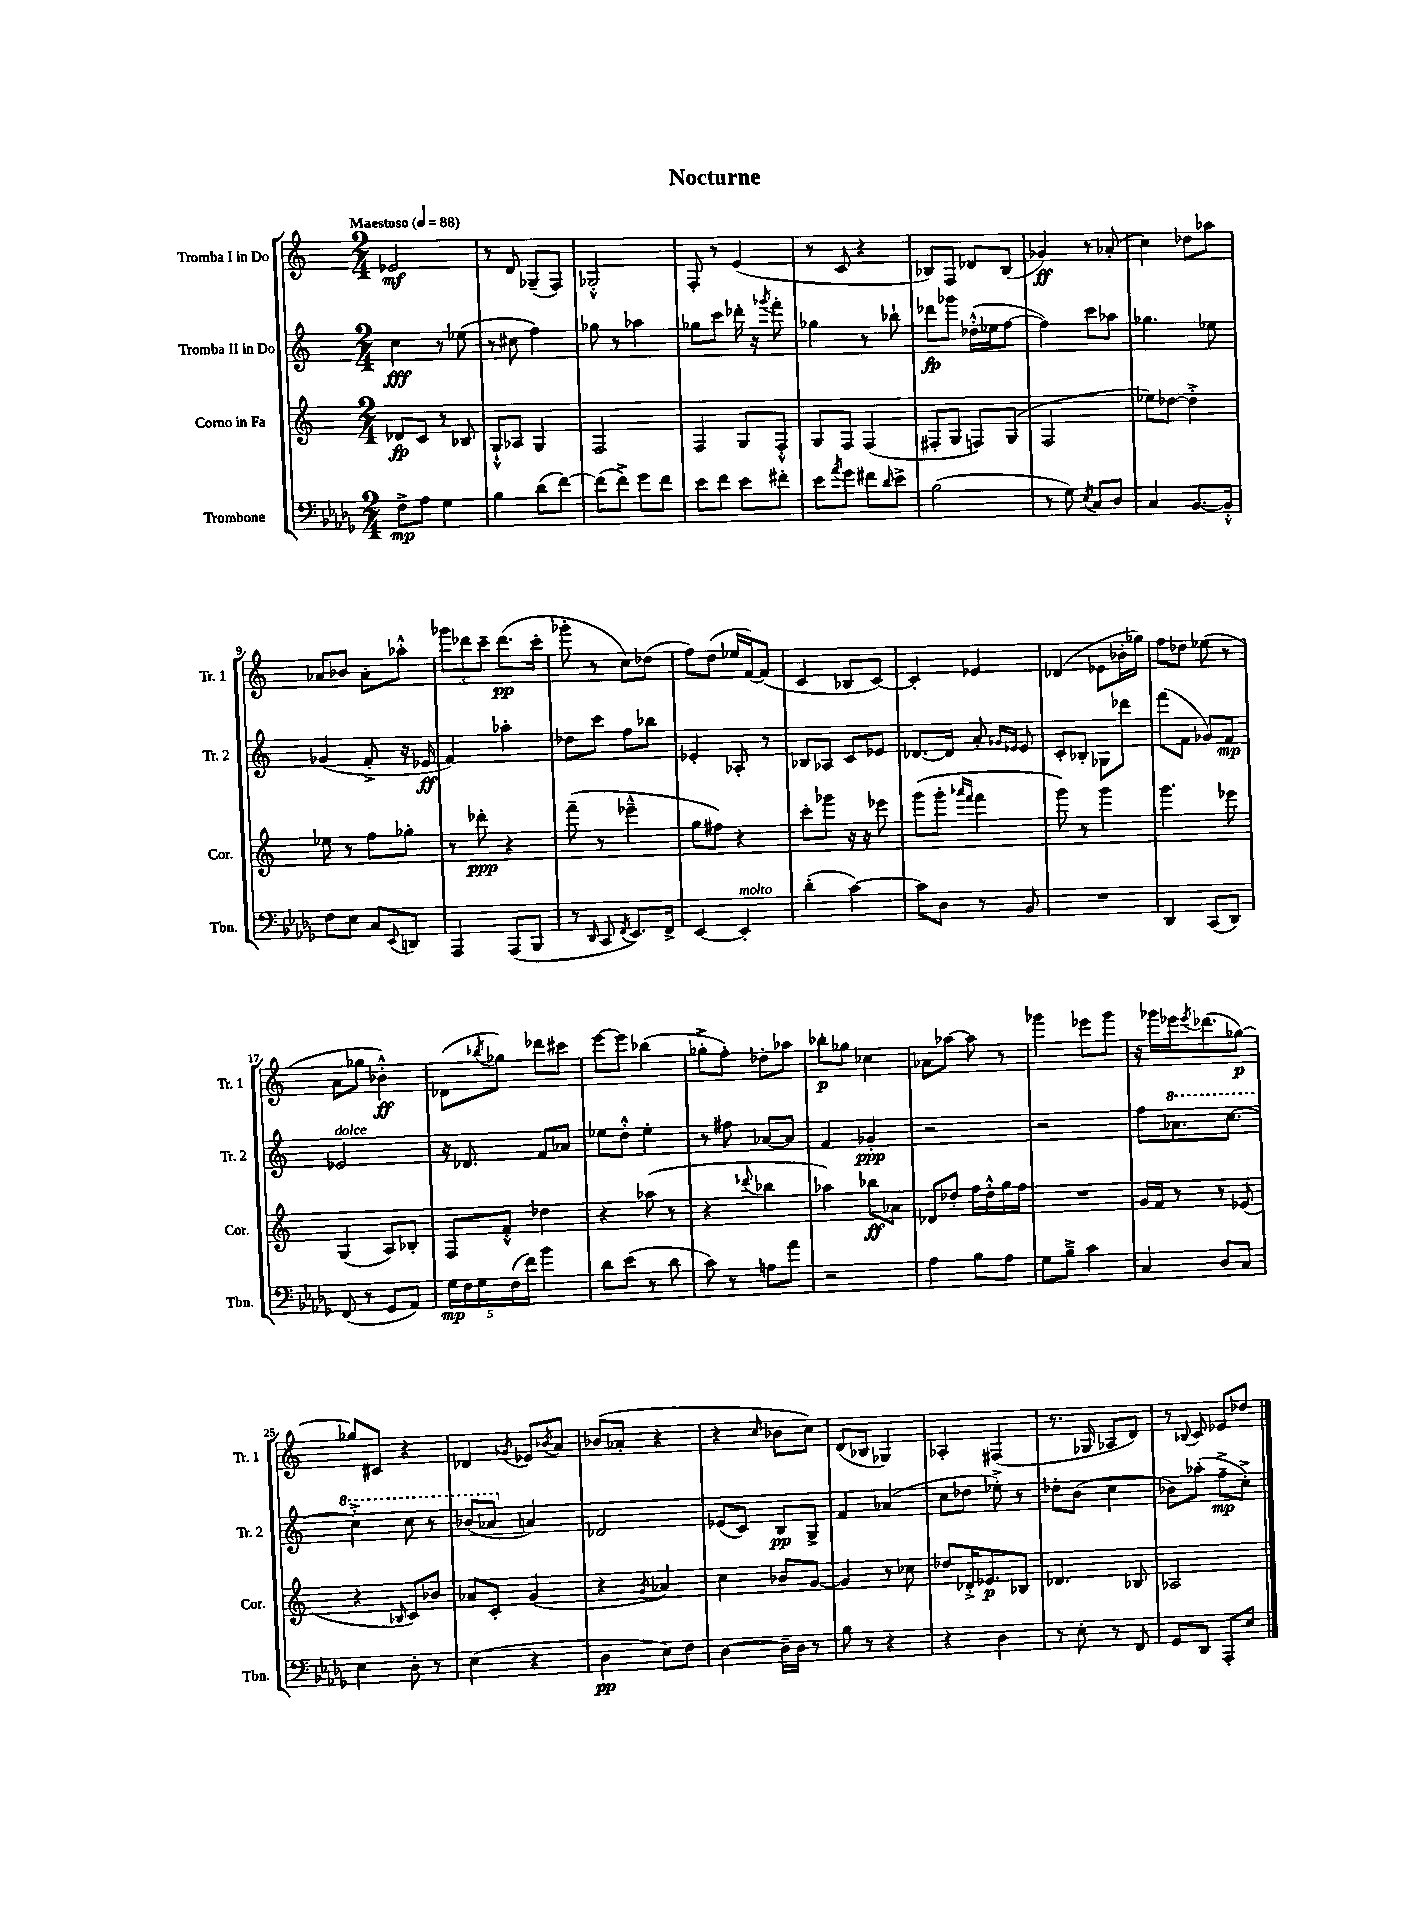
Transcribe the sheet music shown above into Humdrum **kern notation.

**kern	**dynam	**kern	**dynam	**kern	**dynam	**kern	**dynam
*part4	*part4	*part3	*part3	*part2	*part2	*part1	*part1
*staff4	*staff4	*staff3	*staff3	*staff2	*staff2	*staff1	*staff1
*I"Trombone	*	*I"Corno in Fa	*	*I"Tromba II in Do	*	*I"Tromba I in Do	*
*I'Tbn.	*	*I'Cor.	*	*I'Tr. 2	*	*I'Tr. 1	*
*clefF4	*	*clefG2	*	*clefG2	*	*clefG2	*
*k[b-e-a-d-g-]	*	*k[]	*	*k[]	*	*k[]	*
*M2/4	*	*M2/4	*	*M2/4	*	*M2/4	*
*MM88	*	*MM88	*	*MM88	*	*MM88	*
=1	=1	=1	=1	=1	=1	=1	=1
!	!	!	!	!	!	!LO:TX:a:B:t=Maestoso	!
8F^\L	mp	8d-X/L	fp	4cc\	fff	2e-X/	mf
8A-\J	.	8c/J	.	.	.	.	.
4G-\	.	8r	.	8r	.	.	.
.	.	8B-X/	.	(8ee-X\	.	.	.
=2	=2	=2	=2	=2	=2	=2	=2
4B-\	.	8G`^^/L	.	8r	.	8r	.
.	.	8A-X/J	.	8cc#X\	.	8d/	.
(8d-\L	.	4G/	.	4ff\)	.	(8G-X~/L	.
[8f\J)	.	.	.	.	.	8F/J)	.
=3	=3	=3	=3	=3	=3	=3	=3
(8f\L]	.	2F/	.	8gg-X\	.	2G-X'^^/	.
8f^\J)	.	.	.	8r	.	.	.
8g-\L	.	.	.	4aa-X\	.	.	.
8f\J	.	.	.	.	.	.	.
=4	=4	=4	=4	=4	=4	=4	=4
8e-\L	.	4F/	.	8gg-X\L	.	8F'/	.
8f\J	.	.	.	8ccc\J	.	8r	.
8e-\L	.	8G/L	.	16ddd-X'\	.	(4e/	.
.	.	.	.	16r	.	.	.
.	.	.	.	8qggg-X/	.	.	.
8f#X'\J	.	8F'^^/J	.	8fff'\	.	.	.
=5	=5	=5	=5	=5	=5	=5	=5
8e-\L	.	8G/L	.	4gg-X\	.	8r	.
8qa-/	.	.	.	.	.	.	.
8g-\J	.	8F/J	.	.	.	8c/	.
8f#X\L	.	(4F/	.	8r	.	4r	.
16qqd-/	.	.	.	.	.	.	.
8e-^\J	.	.	.	8bb-X`\	.	.	.
=6	=6	=6	=6	=6	=6	=6	=6
(2B-\	.	8F#X'/L	.	8ddd-X\L	fp	8B-X/L)	.
.	.	8G/J	.	8ggg-X\J	.	8F/J	.
.	.	8Fn/L)	.	(16dd-X'^^\LL	.	8d-X/L	.
.	.	.	.	16ee-X\J	.	.	.
.	.	(8G/J	.	[8ff\J	.	(8B-/J	.
=7	=7	=7	=7	=7	=7	=7	=7
8r	.	2F/	.	4ff\])	.	4g-X/)	ff
8G-\)	.	.	.	.	.	.	.
8qE-/	.	.	.	.	.	.	.
8C/L	.	.	.	8ccc\L	.	8r	.
8D-/J	.	.	.	8aa-X\J	.	(8a-X'/	.
=8	=8	=8	=8	=8	=8	=8	=8
4C/	.	8ee-X\L)	.	4.gg-X\	.	4cc\)	.
.	.	[8dd-X\J	.	.	.	.	.
[8.BB-/L	.	4dd-'^\]	.	.	.	8dd-X\L	.
.	.	.	.	8ee-X\	.	8aa-X\J	.
16BB-'^^/Jk]	.	.	.	.	.	.	.
!!LO:LB:g=z
=9	=9	=9	=9	=9	=9	=9	=9
8F\L	.	8ee-X\	.	(4g-X/	.	8a-X/L	.
8E-\J	.	8r	.	.	.	8b-X/J	.
8C/L	.	8ff\L	.	8f'^/	.	8a-'\L	.
8qqEE-/	.	.	.	.	.	.	.
8DDn/J	.	8gg-X'\J	.	16r	.	8aa-X'^^\J	.
.	.	.	.	16e-X/	ff	.	.
=10	=10	=10	=10	=10	=10	=10	=10
4AAA-/	.	8r	.	4f/)	.	12ggg-X\L	.
.	.	.	.	.	.	12ddd-X\	.
.	.	8ddd-X'\	ppp	.	.	.	.
.	.	.	.	.	.	12ccc~\J	.
(8AAA-/L	.	4r	.	4aa-X'\	.	(8.ddd-\L	pp
8BBB-/J	.	.	.	.	.	.	.
.	.	.	.	.	.	16ccc'\Jk	.
=11	=11	=11	=11	=11	=11	=11	=11
8r	.	(8fff~\	.	8dd-X\L	.	8ggg-X'\	.
16qqDD-/	.	.	.	.	.	.	.
8CC/	.	8r	.	8ccc\J	.	8r	.
8qFF/	.	.	.	.	.	.	.
8.EE-/L)	.	4eee-X~^^\	.	8ff\L	.	8cc\L)	.
.	.	.	.	8bb-X\J	.	(8dd-X\J	.
16FF^/Jk	.	.	.	.	.	.	.
=12	=12	=12	=12	=12	=12	=12	=12
[4EE-/	.	8gg\L	.	4e-X'/	.	8ff\L)	.
.	.	8ff#X\J)	.	.	.	(8dd\J	.
!LO:TX:a:i:t=molto	!	!	!	!	!	!	!
4EE-'/]	.	4r	.	8A-X'/	.	16ee-X/LL	.
.	.	.	.	.	.	[16f/J)	.
.	.	.	.	8r	.	(8f/J]	.
=13	=13	=13	=13	=13	=13	=13	=13
(4d-'\	.	8ccc'\L	.	8B-X/L	.	4c/	.
.	.	8ggg-X\J	.	8A-X/J	.	.	.
[4c\)	.	16r	.	8c/L	.	8B-X/L	.
.	.	16r	.	.	.	.	.
.	.	8eee-X\	.	8e-X/J	.	[8c/J)	.
=14	=14	=14	=14	=14	=14	=14	=14
8c\L]	.	(8ggg\L	.	[8.d-X/L	.	4c'/]	.
8D-\J	.	8ggg'\J	.	.	.	.	.
.	.	.	.	16d-/Jk]	.	.	.
.	.	16qqaaa-X/LL	.	.	.	.	.
.	.	16qqfff/JJ	.	.	.	.	.
8r	.	4fff\	.	8a'/	.	4e-X/	.
.	.	.	.	16qqg-X/LL	.	.	.
.	.	.	.	16qqe-X/JJ	.	.	.
8BB-/	.	.	.	8e-/	.	.	.
=15	=15	=15	=15	=15	=15	=15	=15
2r	.	8ggg\)	.	8c'/L	.	(4d-X/	.
.	.	8r	.	8B-X'/J	.	.	.
.	.	4ggg\	.	8G-X\L	.	8e-X\L	.
.	.	.	.	8ddd-X\J	.	16b-X'\L	.
.	.	.	.	.	.	16gg-X\JJ)	.
=16	=16	=16	=16	=16	=16	=16	=16
4DD-/	.	4.ggg\	.	(8fff\L	.	8ff\L	.
.	.	.	.	8f\J	.	8dd-X\J	.
(8CC/L	.	.	.	8g-X/L)	.	(8ee-X\	.
8DD-/J)	.	8eee-X\	.	8f/J	mp	8r	.
!!LO:LB:g=z
=17	=17	=17	=17	=17	=17	=17	=17
!	!	!	!	!LO:TX:a:i:t=dolce	!	!	!
(8FF/	.	(4G/	.	2e-X/	.	8a\L	.
8r	.	.	.	.	.	8gg-X\J	.
8GG-/L	.	8A/L)	.	.	.	4b-X'^^\)	ff
8AA-/J)	.	8B-X'/J	.	.	.	.	.
=18	=18	=18	=18	=18	=18	=18	=18
20G-\LL	mp	8F/L	.	16r	.	(8d-X\L	.
20F\	.	.	.	.	.	.	.
.	.	.	.	8.d-X/	.	.	.
20G-\	.	.	.	.	.	.	.
.	.	.	.	.	.	8qbb-X/	.
.	.	8f'^^/J	.	.	.	8gg-X\J)	.
(20F\	.	.	.	.	.	.	.
20f\JJ)	.	.	.	.	.	.	.
4b-\	.	4dd-X\	.	8f/L	.	8ddd-X\L	.
.	.	.	.	8a-X/J	.	8ccc#X\J	.
=19	=19	=19	=19	=19	=19	=19	=19
8d-\L	.	4r	.	8ee-X\L	.	[8eee\L	.
(8e-\J	.	.	.	8dd'^^\J	.	8eee\J]	.
8r	.	(8aa-X\	.	4ee-'\	.	(4bb-X\	.
8d-\	.	8r	.	.	.	.	.
=20	=20	=20	=20	=20	=20	=20	=20
8c\)	.	4r	.	8r	.	8gg-X'^\L	.
8r	.	.	.	8ff#X\	.	8ff'\J)	.
.	.	8qqddd-X/	.	.	.	.	.
8An\L	.	4bb-X\	.	[8a-X/L	.	8dd-X'\L	.
8a-\J	.	.	.	8a-/J]	.	8aa-X\J	.
=21	=21	=21	=21	=21	=21	=21	=21
2r	.	4aa-X\)	.	4f/	.	8bb-X'\L	p
.	.	.	.	.	.	8gg-X\J	.
.	.	8bb-X\L	ff	4g-X'/	ppp	4cc-X\	.
.	.	8a-X\J	.	.	.	.	.
=22	=22	=22	=22	=22	=22	=22	=22
4A-\	.	8d-X/L	.	2r	.	8a-X\L	.
.	.	8dd-X'/J	.	.	.	[8aa-X\J	.
8B-\L	.	16ff\LL	.	.	.	8aa-\]	.
.	.	16dd-'^^\	.	.	.	.	.
8A-\J	.	16gg\	.	.	.	8r	.
.	.	16ff\JJ	.	.	.	.	.
=23	=23	=23	=23	=23	=23	=23	=23
8G-\L	.	2r	.	2r	.	4ggg-X\	.
8B-~^\J	.	.	.	.	.	.	.
4c\	.	.	.	.	.	8eee-X\L	.
.	.	.	.	.	.	8ggg-\J	.
=24	=24	=24	=24	=24	=24	=24	=24
4C/	.	16g/LL	.	8ff\L	.	16r	.
.	.	16f/JJ	.	.	.	16ggg-X\LL	.
*	*	*	*	*8va	*	*	*
.	.	8r	.	8.aa-X\	.	16eee-X\J	.
.	.	.	.	.	.	8qeee-/	.
.	.	.	.	.	.	(8.ddd-X\	.
8D-/L	.	8r	.	.	.	.	.
.	.	.	.	[8.ccc\J	.	.	.
8C/J	.	(8e-X/	.	.	.	[8gg-X\J)	p
!!LO:LB:g=z
=25	=25	=25	=25	=25	=25	=25	=25
4E-\	.	4r	.	4ccc'^\]	.	8gg-X/L]	.
.	.	.	.	.	.	8c#X/J	.
.	.	16qqB-X/	.	.	.	.	.
8D-'\	.	8c/L)	.	8ccc\	.	4r	.
8r	.	8b-X/J	.	8r	.	.	.
=26	=26	=26	=26	=26	=26	=26	=26
(4E-\	.	8a-X/L	.	(8bb-X/L	.	4d-X/	.
.	.	8c'/J	.	8aa-X/J	.	.	.
.	.	.	.	.	.	8qg-X/	.
*	*	*	*	*X8va	*	*	*
4r	.	(4g/	.	4an/)	.	8e-X/L	.
.	.	.	.	.	.	8qb-X/	.
.	.	.	.	.	.	8a/J	.
=27	=27	=27	=27	=27	=27	=27	=27
4D-\	pp	4r	.	2d-X/	.	(8b-X/L	.
.	.	.	.	.	.	8a-X'/J	.
.	.	8qg/	.	.	.	.	.
8E-\L)	.	4a-X/)	.	.	.	4r	.
8F\J	.	.	.	.	.	.	.
=28	=28	=28	=28	=28	=28	=28	=28
[4D-\	.	4cc\	.	(8e-X/L	.	4r	.
.	.	.	.	8c/J)	.	.	.
.	.	.	.	.	.	16qqcc/	.
16D-~\LL]	.	8b-X/L	.	8B/L	pp	8b-X\L	.
16D-\JJ	.	.	.	.	.	.	.
8r	.	[8g/J	.	8G^/J	.	8cc\J)	.
=29	=29	=29	=29	=29	=29	=29	=29
8B-\	.	4g/]	.	4f/	.	(8d/L	.
8r	.	.	.	.	.	8B-X/J	.
4r	.	8r	.	(4a-X/	.	4G-X/)	.
.	.	8cc-X\	.	.	.	.	.
=30	=30	=30	=30	=30	=30	=30	=30
4r	.	8dd-X/L	.	8cc\L	.	4A-X'/	.
.	.	16d-X'^/K	.	8dd-X\J	.	.	.
.	.	8.e-X/	p	.	.	.	.
4D-\	.	.	.	8ee-X'^\)	.	(4F#X/	.
.	.	8B-X/J	.	8r	.	.	.
=31	=31	=31	=31	=31	=31	=31	=31
8r	.	4.d-X/	.	8dd-X'\L	.	8.r	.
8E-'\	.	.	.	(8b\J	.	.	.
.	.	.	.	.	.	16G-X/	.
8r	.	.	.	4cc\	.	8A-X/L	.
8FF/	.	8B-X/	.	.	.	8d/J)	.
=32	=32	=32	=32	=32	=32	=32	=32
8GG-/L	.	2A-X/	.	8b-X\L)	.	8r	.
.	.	.	.	.	.	8qqB-X/	.
8DD-/J	.	.	.	(8aa-X'\J	.	8c/	.
8AAA-'/L	.	.	.	8ff~^\L	mp	8e-X/L	.
8E-/J	.	.	.	8cc'^\J)	.	8dd-X/J	.
==	==	==	==	==	==	==	==
*-	*-	*-	*-	*-	*-	*-	*-
